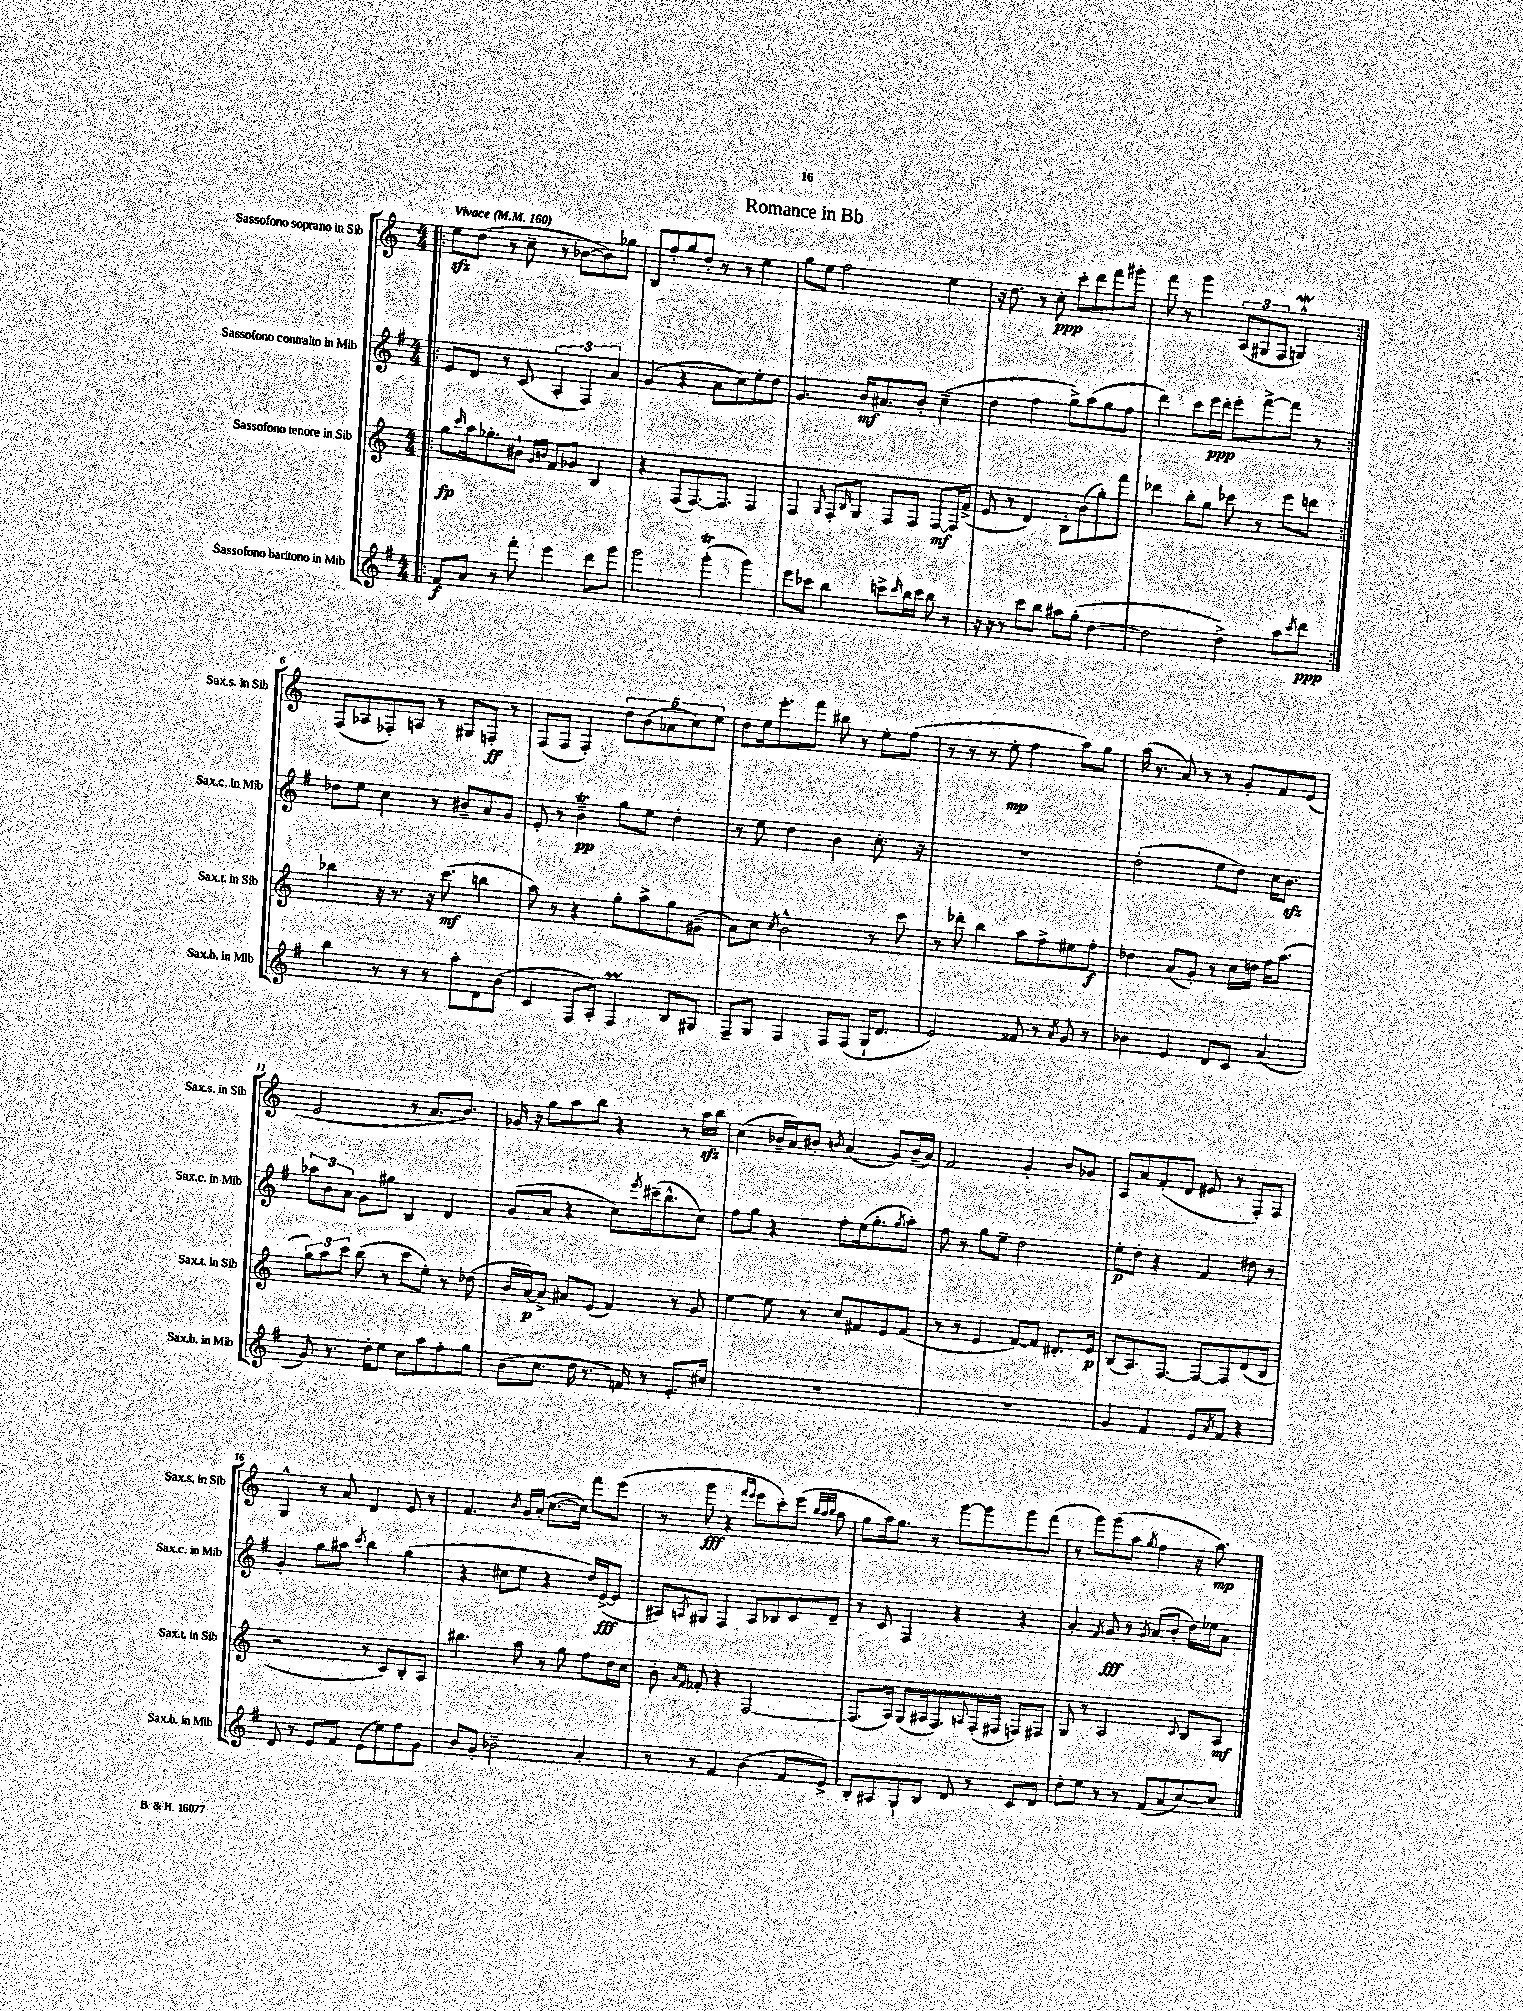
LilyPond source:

\header { title = "Romance in Bb" }
<<
\new StaffGroup <<
\new Staff = "s0" \with { instrumentName = "Sassofono soprano in Sib" shortInstrumentName = "Sax.s. in Sib" } {
    \clef treble \key c \major \numericTimeSignature \time 4/4 \tempo "Vivace" 4 = 160
    \repeat volta 2 { \bar ".|:" e''8\sfz d''8( r8 c''8-- r8 bes'8~ bes'8) ges''8 |
    b8 f''8-. g''8 d''8-. r8 r8 e''4 |
    g''8 e''8 f''2 e''4 |
    r16 d''8. r8 c''8-.\ppp c'''8-. d'''8 f'''8 gis'''8-. |
    f'''8 r8 g'''4 \tuplet 3/2 { a8( gis8 f8 } g4-^\mordent) | }
    f8( aes8 fes8-.) a8 r8 gis8 f8-.\ff r8 |
    f8( f8 f4-.) \tuplet 5/4 { d''8 b'8( aes'8 c''8) e''8 } |
    d''8 e''16 e'''8.-. f'''8 bis''8 r8 e''8-. f''8( |
    r8 r8 r8 e''8-.\mp f''4 a''8) g''8 |
    a''16( r8. a'8) r8 r8 g'8-. f'8 e'8( |
    e'2 r8 a'8. b'8.) |
    ges'16 r16 g''8 a''8 b''8 r4 r8 a''16\sfz b''16 |
    c''4( bes'16-- a'16) bis'8-. \acciaccatura { b'8 } a'4( g'8) b'16--( a'16) |
    f'2 g'4-. b'8 ges'8 |
    a8 a'8 f'8-.( d'8 eis'8 r8 f8-.) f8 |
    g4-^ r8 a'8 d'4 e'8 r8 |
    f'4. \acciaccatura { b'8 } g'16 a'16-.( c''8.~ c''16) f'''8 e'''8( |
    r8 g'''8\fff r4 \grace { f'''16 e'''16 } e'''8 c'''8-.) e'''8( \grace { b''32 a''32 b''32 } a''8 |
    g''8 a''16) g''8. r8 g'''8~ g'''8 g'''8 f'''8( |
    r8 g'''8) g'''8( a''8 \acciaccatura { g''8 } f''4 r16 a''8.\mp) \bar "|." |
}
\new Staff = "s1" \with { instrumentName = "Sassofono contralto in Mib" shortInstrumentName = "Sax.c. in Mib" } {
    \clef treble \key g \major \numericTimeSignature \time 4/4
    \repeat volta 2 { \bar ".|:" e'8 d'8 r8 c'8( \tuplet 3/2 { a4-. fis4) a'4 } |
    g'4( r4 a'8 c''8) e''8-. d''8 |
    g'4. b'16\mf ais'8. b'8-. c''4--( |
    d''4 fis''4 g''8->) a''8( g''8 fis''8 |
    d'''4) c'''8 e'''16\ppp d'''16-. e'''8-. fis'''8~-> fis'''8 r8 | }
    des''8 e''8 c''4 r8 bis'8-- a'8 g'8 |
    e'8-. r8 b'4--\trill\pp g''8 e''8 d''4-. |
    r8 e''8 d''4 b'4 c''8.-. r16 |
    R1 |
    d''2-.( e''8 d''8) c''16 b'8.\sfz |
    \tuplet 3/2 { aes''8 b'8 a'8 } g'8 gis''8 b4 d'4 |
    g'8( a'8 r4 c''8) \acciaccatura { e'''8 } cis'''16--( b''8.-^ c''8) |
    fis''8 g''8 r4 fis''8-. e''16( g''8.-. \acciaccatura { g''8 } a''8-.) |
    fis''8 r8 g''8 e''8-- d''2 |
    e''8-.\p d''8-. r4 fis'4 dis''8 r8 |
    g'4-. g''8 ais''8 \acciaccatura { c'''8 } b''4 g''4( |
    r4 cis''8 e''8 r4 d''16) e'16~->\fff( e'8 |
    ais8) \acciaccatura { a8 } gis8 fis4 a8 bes8 c'8 d'8-- |
    r8 c'8 fis4 r4 r4 |
    a'4-. \acciaccatura { fis'8 } g'8\fff r8 \acciaccatura { g'8 } a'8( b'8-. d''16) ees''16 a'8 \bar "|." |
}
\new Staff = "s2" \with { instrumentName = "Sassofono tenore in Sib" shortInstrumentName = "Sax.t. in Sib" } {
    \clef treble \key c \major \numericTimeSignature \time 4/4
    \repeat volta 2 { \bar ".|:" g''8\fp \grace { c'''16 } a''16 ges''8.-. bis'8-! \grace { g'16 b'16 } f'8 ges'8 b4 |
    r4 f8( f8.~) f8. f4 |
    f4 \appoggiatura { g8 } f8-. \grace { b16 } g8 f8 f8 f8~\mf f16 f'16->( |
    e'8 r8 d'4) b8-. b'8( g''8-.) f'''8 |
    des'''4 b''8-. g''8 ces'''8 r8 e'''8 d'''8 | }
    bes''4 r16 r8. r16 c'''8.\mf( b''4 |
    a''8) r8 r4 g''8-. a''8-> g''8 gis'8--( |
    a'8) c''8 \acciaccatura { c''8 } b'2-^ r8 c'''8 |
    r8 des'''8-. b''4 a''8 f''8-> eis''8 f''8-.\f |
    des''4 a'8( g'8-.) r8 c''16 d''16 f''16 a''8.( |
    \tuplet 3/2 { g''8) a''8 c'''8 } b''8( r8 c'''8 e''8-.) r8 des''8( |
    b'16 a'16~\p) a'8-> ais'8 e'8( f'4) r8 g'8 |
    e''4~ e''8 r8 c''8 fis'8 e'8 fis'8( |
    r8 r8 e'4 f'8~) f'8 dis'8.-. e'16\p |
    b8( a8.) f8.~ f8~ f8 d'8( b8 |
    r2 r8 c'8) b8-. a8 |
    bis''4. a''8 r8 g''8 f''8 d''16 c''16 |
    b'8-. \grace { a'16 f'16 } fes'8-. r4 f2~ |
    f8.( a16) g8( ais16 f8.) \appoggiatura { a8 } f16-.( fis16 f8) fis8 |
    g8 r8 a2 \appoggiatura { c'8 } b8 a8\mf \bar "|." |
}
\new Staff = "s3" \with { instrumentName = "Sassofono baritono in Mib" shortInstrumentName = "Sax.b. in Mib" } {
    \clef treble \key g \major \numericTimeSignature \time 4/4
    \repeat volta 2 { \bar ".|:" fis'8\f a'8 r8 fis'''8-. e'''4 d'''8 g'''8 |
    g'''2 g'''4-.\trill( g'''4) |
    e'''8 ces'''8 b''4 c'''8-> \grace { c'''16 } b''16 c'''16 b''8 r8 |
    r16 r16 r8 c'''8 b''8 ais''8 g''8-.( d''4~ |
    d''2 d''4->) a''8 \acciaccatura { c'''8 } d'''8\ppp | }
    b''4 r8 r8 r8 a''8-. d'8 b'8( |
    c'4 fis8 a8-.) fis4\prall b8 gis8 |
    fis8-- g8 fis4 fis8 fis8( g16-! d'8. |
    e'2) fisis'8 r8 \acciaccatura { a'8 } g'8 r8 |
    bes'4 e'4 d'8 c'8 a'4( |
    g'8) r8. d''16-. e''8 c''8 a''8 fis''8-. g''8 |
    b'8( c''8. d''16 r8. f'16) r8 e'8.-. cis''16 |
    R1 |
    R1 |
    g'4 fis'4 e'8 \acciaccatura { a'8 } fis'8 r4 |
    d'8 r8 e'8 fis'8 e'8( e''8) fis''8 g'8 |
    b'8 g'8-. bes'2-- a'4-. |
    r8 r8 fis'4 b'4( fis'8 e'8->) |
    b8-. ais8 g8-! b8 d'8 r8 c'8 d'8 |
    d''8-. e''8 r8 r8 fis'8( a'8 c''8~) c''8 \bar "|." |
}
>>
>>
